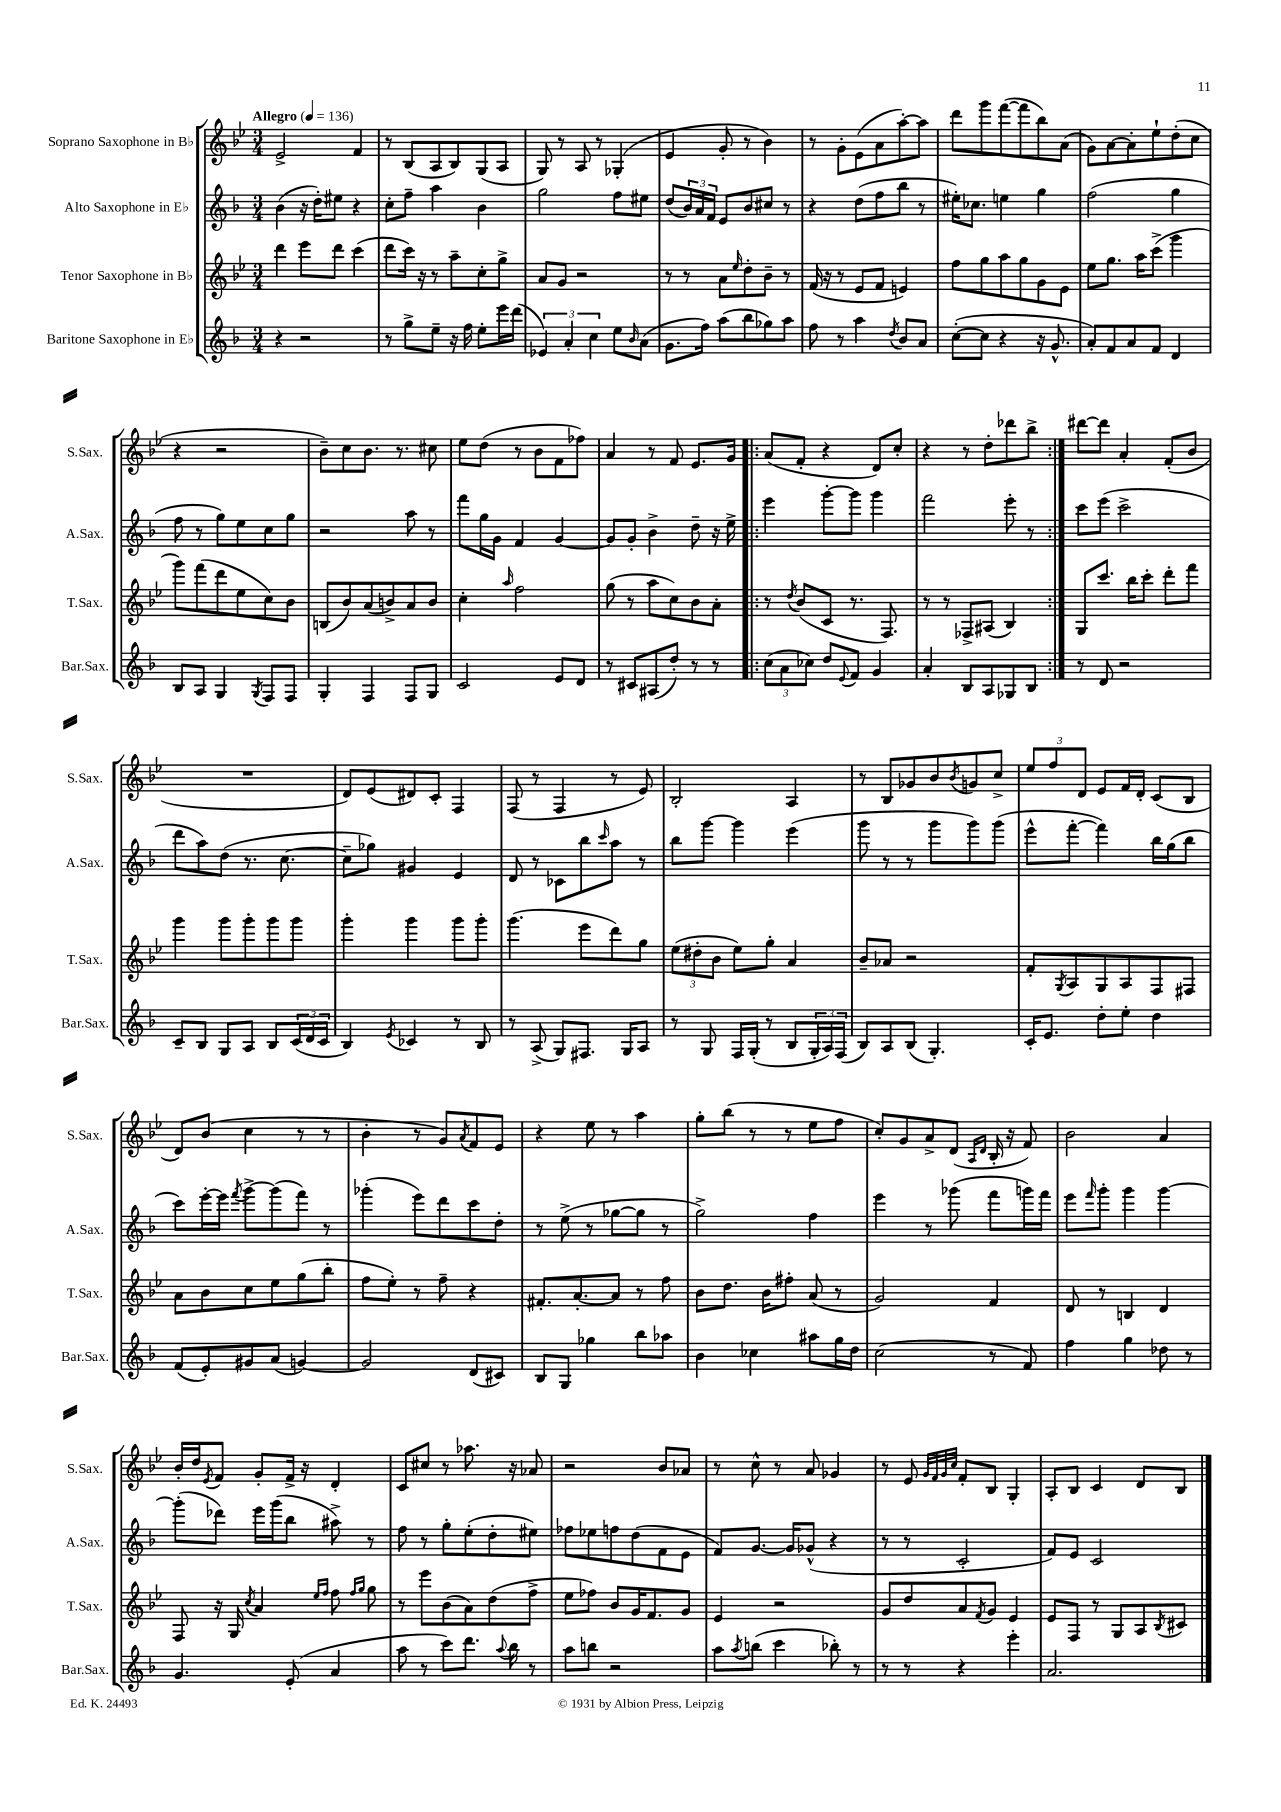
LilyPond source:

<<
\new StaffGroup <<
\new Staff = "s0" \with { instrumentName = "Soprano Saxophone in Bb" shortInstrumentName = "S.Sax." } {
    \clef treble \key bes \major \numericTimeSignature \time 3/4 \tempo "Allegro" 4 = 136
    ees'2-> f'4 |
    r8 bes8( a8 bes8) g8( a8 |
    g8) r8 a8 r8 ges4-.( |
    ees'4 g'8-. r8 bes'4) |
    r8 g'8-. ees'8( a'8 a''8~-.) a''8 |
    d'''8 g'''8 f'''8~( f'''8 bes''8) a'8( |
    g'8) a'8~ a'8-. ees''8-! d''8-.( c''8 |
    r4 r2 |
    bes'8--) c''8 bes'8. r8. cis''8 |
    ees''8 d''8( r8 bes'8 f'8 fes''8) |
    a'4 r8 f'8 ees'8. g'16 |
    \repeat volta 2 { a'8( f'8-. r4 d'8) c''8-. |
    r4 r8 d''8-. des'''8 bes''8-> | }
    dis'''8~ dis'''8 a'4-. f'8-.( bes'8 |
    R2. |
    d'8) ees'8( dis'8) c'8-. f4 |
    f8( r8 f4 r8 ees'8) |
    bes2-. a4 |
    r8 bes8 ges'8 bes'8 \acciaccatura { bes'8 } g'8 c''8-> |
    \tuplet 3/2 { ees''8 f''8 d'8 } ees'8 f'16 d'16-. c'8( bes8 |
    d'8) bes'8( c''4 r8 r8 |
    bes'4-. r8 g'8) \acciaccatura { a'8 } f'8 ees'8 |
    r4 ees''8 r8 a''4 |
    g''8-. bes''8( r8 r8 ees''8 f''8 |
    c''8-.) g'8 a'8-> d'8( \grace { a16 d'16 } bes16-. r16 f'8) |
    bes'2 a'4 |
    bes'16-. d''16 \acciaccatura { ees'8 } f'8 g'8-. f'16-> r16 d'4-. |
    c'8 cis''8 r8 aes''8. r16 aes'8 |
    r2 bes'8 aes'8 |
    r8 c''8-^ r8 a'8 ges'4 |
    r8 ees'8 \grace { g'32 f'32 g'32 c''32 } f'8-. bes8 g4-. |
    a8-. bes8 c'4 d'8 bes8 \bar "|." |
}
\new Staff = "s1" \with { instrumentName = "Alto Saxophone in Eb" shortInstrumentName = "A.Sax." } {
    \clef treble \key f \major \numericTimeSignature \time 3/4
    bes'4( r16 d''16-.) eis''8 r4 |
    c''8-. f''8-- a''4 bes'4 |
    g''2 f''8 eis''8 |
    d''8( \tuplet 3/2 { bes'16) a'16 f'16 } e'8 bes'8 cis''8 r8 |
    r4 d''8( f''8 bes''8 r8 |
    eis''16-.) ces''8. e''4 g''4 |
    f''2( g''4 |
    f''8 r8 g''8) e''8 c''8 g''8 |
    r2 a''8 r8 |
    f'''8 g''16 g'16 f'4 g'4~ |
    g'8 g'8-. bes'4-> d''8-- r16 e''16-> |
    \repeat volta 2 { e'''4 g'''8~-. g'''8 g'''4 |
    f'''2 e'''8-. r8 | }
    c'''8 e'''8( c'''2-> |
    d'''8 a''8) d''8( r8. c''8.~ |
    c''8-- ges''8) gis'4 e'4 |
    d'8 r8 ces'8 bes''8 \grace { c'''16 } a''8 r8 |
    bes''8 g'''8~ g'''4 e'''4( |
    g'''8 r8 r8 g'''8 g'''8) g'''8( |
    e'''8-^ f'''8~-. f'''4) bes''16 g''16( bes''8 |
    c'''8) e'''16~-. e'''16 \acciaccatura { f'''8 } g'''8~-> g'''8( f'''8) r8 |
    ges'''4-.( e'''8) d'''8 c'''8 d''8-. |
    r8 e''8->( r8 ges''8~ ges''8 r8 |
    g''2->) f''4 |
    e'''4 r8 ges'''8( f'''8 g'''16) f'''16 |
    e'''8 \grace { f'''16 } g'''8-. g'''4 g'''4~ |
    g'''8-.( des'''8) e'''16 g'''16( bes''8 ais''8->) r8 |
    f''8 r8 g''8-. e''8-.( d''8-. eis''8) |
    fes''8 ees''8 f''8 d''8( f'8 e'8 |
    f'8) g'8.~ g'16 ges'8-^( r4 |
    r8 r8 c'2-. |
    f'8) e'8 c'2 \bar "|." |
}
\new Staff = "s2" \with { instrumentName = "Tenor Saxophone in Bb" shortInstrumentName = "T.Sax." } {
    \clef treble \key bes \major \numericTimeSignature \time 3/4
    d'''4 ees'''8 d'''8 c'''4( |
    d'''8 c'''16) r16 r8 a''8-- c''8-. g''8-> |
    a'8 g'8 r2 |
    r8 r8 a'8 \grace { ees''16 } d''8-. bes'8-- r8 |
    f'16( r16 r8 ees'8 f'8 e'4) |
    f''8 g''8 a''8 g''8 g'8 ees'8 |
    ees''8 g''8. a''16 c'''8->( g'''4 |
    g'''8) f'''8( d'''8 ees''8 c''8) bes'8 |
    b8( bes'8) a'8( b'8->) a'8 b'8 |
    c''4-. \grace { a''16 } f''2 |
    g''8( r8 a''8 c''8) bes'8 a'8-. |
    \repeat volta 2 { r8 \acciaccatura { d''8 } bes'8( c'8 r8. f8.) |
    r8 r8 fes8-> ais8( bes4) | }
    g8 c'''8. bes''16 c'''8-. d'''8-. f'''8 |
    g'''4 g'''8 g'''8-. g'''8 g'''8 |
    g'''4-. g'''4 g'''8 g'''8-. |
    g'''4.( ees'''8 d'''8) g''8 |
    \tuplet 3/2 { ees''8( dis''8-. bes'8 } ees''8) g''8-. a'4 |
    bes'8-- aes'8 r2 |
    f'8-. \acciaccatura { g8 } a8 g8 a8 f8 fis8 |
    a'8 bes'8 c''8 ees''8 g''8( bes''8-. |
    f''8 ees''8-.) r8 f''8-- r4 |
    fis'8.-. a'8.~-. a'8 r8 f''8 |
    bes'8 d''8. bes'16 fis''8-. a'8( r8 |
    g'2) f'4 |
    d'8 r8 b4 d'4 |
    f8 r16 g16 \acciaccatura { c''8 } a'4 \grace { ees''16 f''16 } f''8 \grace { f''16 g''16 } g''8 |
    r8 ees'''8 bes'8( a'8) d''8( f''8-> |
    ees''8 fes''8) bes'8 g'16 f'8. g'8 |
    ees'4 r2 |
    g'8 d''8 a'8 \acciaccatura { f'8 } g'8 ees'4 |
    ees'8 f8 r8 g8 a8 \acciaccatura { bes8 } cis'8 \bar "|." |
}
\new Staff = "s3" \with { instrumentName = "Baritone Saxophone in Eb" shortInstrumentName = "Bar.Sax." } {
    \clef treble \key f \major \numericTimeSignature \time 3/4
    r4 r2 |
    r8 g''8-> e''8-- r16 f''16 e''8-. e'''16 d'''16( |
    \tuplet 3/2 { ees'4) a'4-. c''4 } e''8 \grace { bes'16 } a'8( |
    g'8. f''16) a''8( bes''8 ges''8) a''8 |
    f''8 r8 a''4 \acciaccatura { d''8 } bes'8 a'8 |
    c''8~-.( c''8 r4 r16 g'8.-^ |
    a'8-.) f'8 a'8 f'8 d'4 |
    bes8 a8 g4 \acciaccatura { g8 } f8 f8 |
    g4-. f4 f8 g8 |
    c'2 e'8 d'8 |
    r8 cis'8 ais8( d''8-.) r8 r8 |
    \repeat volta 2 { \tuplet 3/2 { c''8( a'8 ces''8) } d''8 \appoggiatura { e'8 } f'8 g'4 |
    a'4-. bes8 a8 ges8 bes8 | }
    r8 d'8 r2 |
    c'8-- bes8 g8 a8 bes8 \tuplet 3/2 { c'16( d'16 c'16 } |
    bes4) \acciaccatura { e'8 } ces'4 r8 bes8 |
    r8 a8->( g8) fis8. g16 a8 |
    r8 g8 f16 g16-.( r8 bes8 \tuplet 3/2 { g16-. a16) f16( } |
    bes8) a8 bes8( g4.-.) |
    c'16-. e'8. d''8-. e''8-. d''4 |
    f'8( e'8-.) gis'8 a'8( g'4~) |
    g'2 d'8( cis'8) |
    bes8 g8 ges''4 bes''8 aes''8 |
    bes'4 ces''4 ais''8 g''16 d''16 |
    c''2( r8 f'8) |
    f''4 g''4 des''8 r8 |
    g'4. e'8-.( a'4 |
    a''8 r8 c'''8) d'''8. \appoggiatura { a''8 } bes''16 r8 |
    a''8 b''8 r2 |
    a''8 \acciaccatura { a''8 } b''8( c'''4 bes''8-.) r8 |
    r8 r8 r4 e'''4-. |
    a'2. \bar "|." |
}
>>
>>
\layout { \context { \Score \remove "Bar_number_engraver" } }
